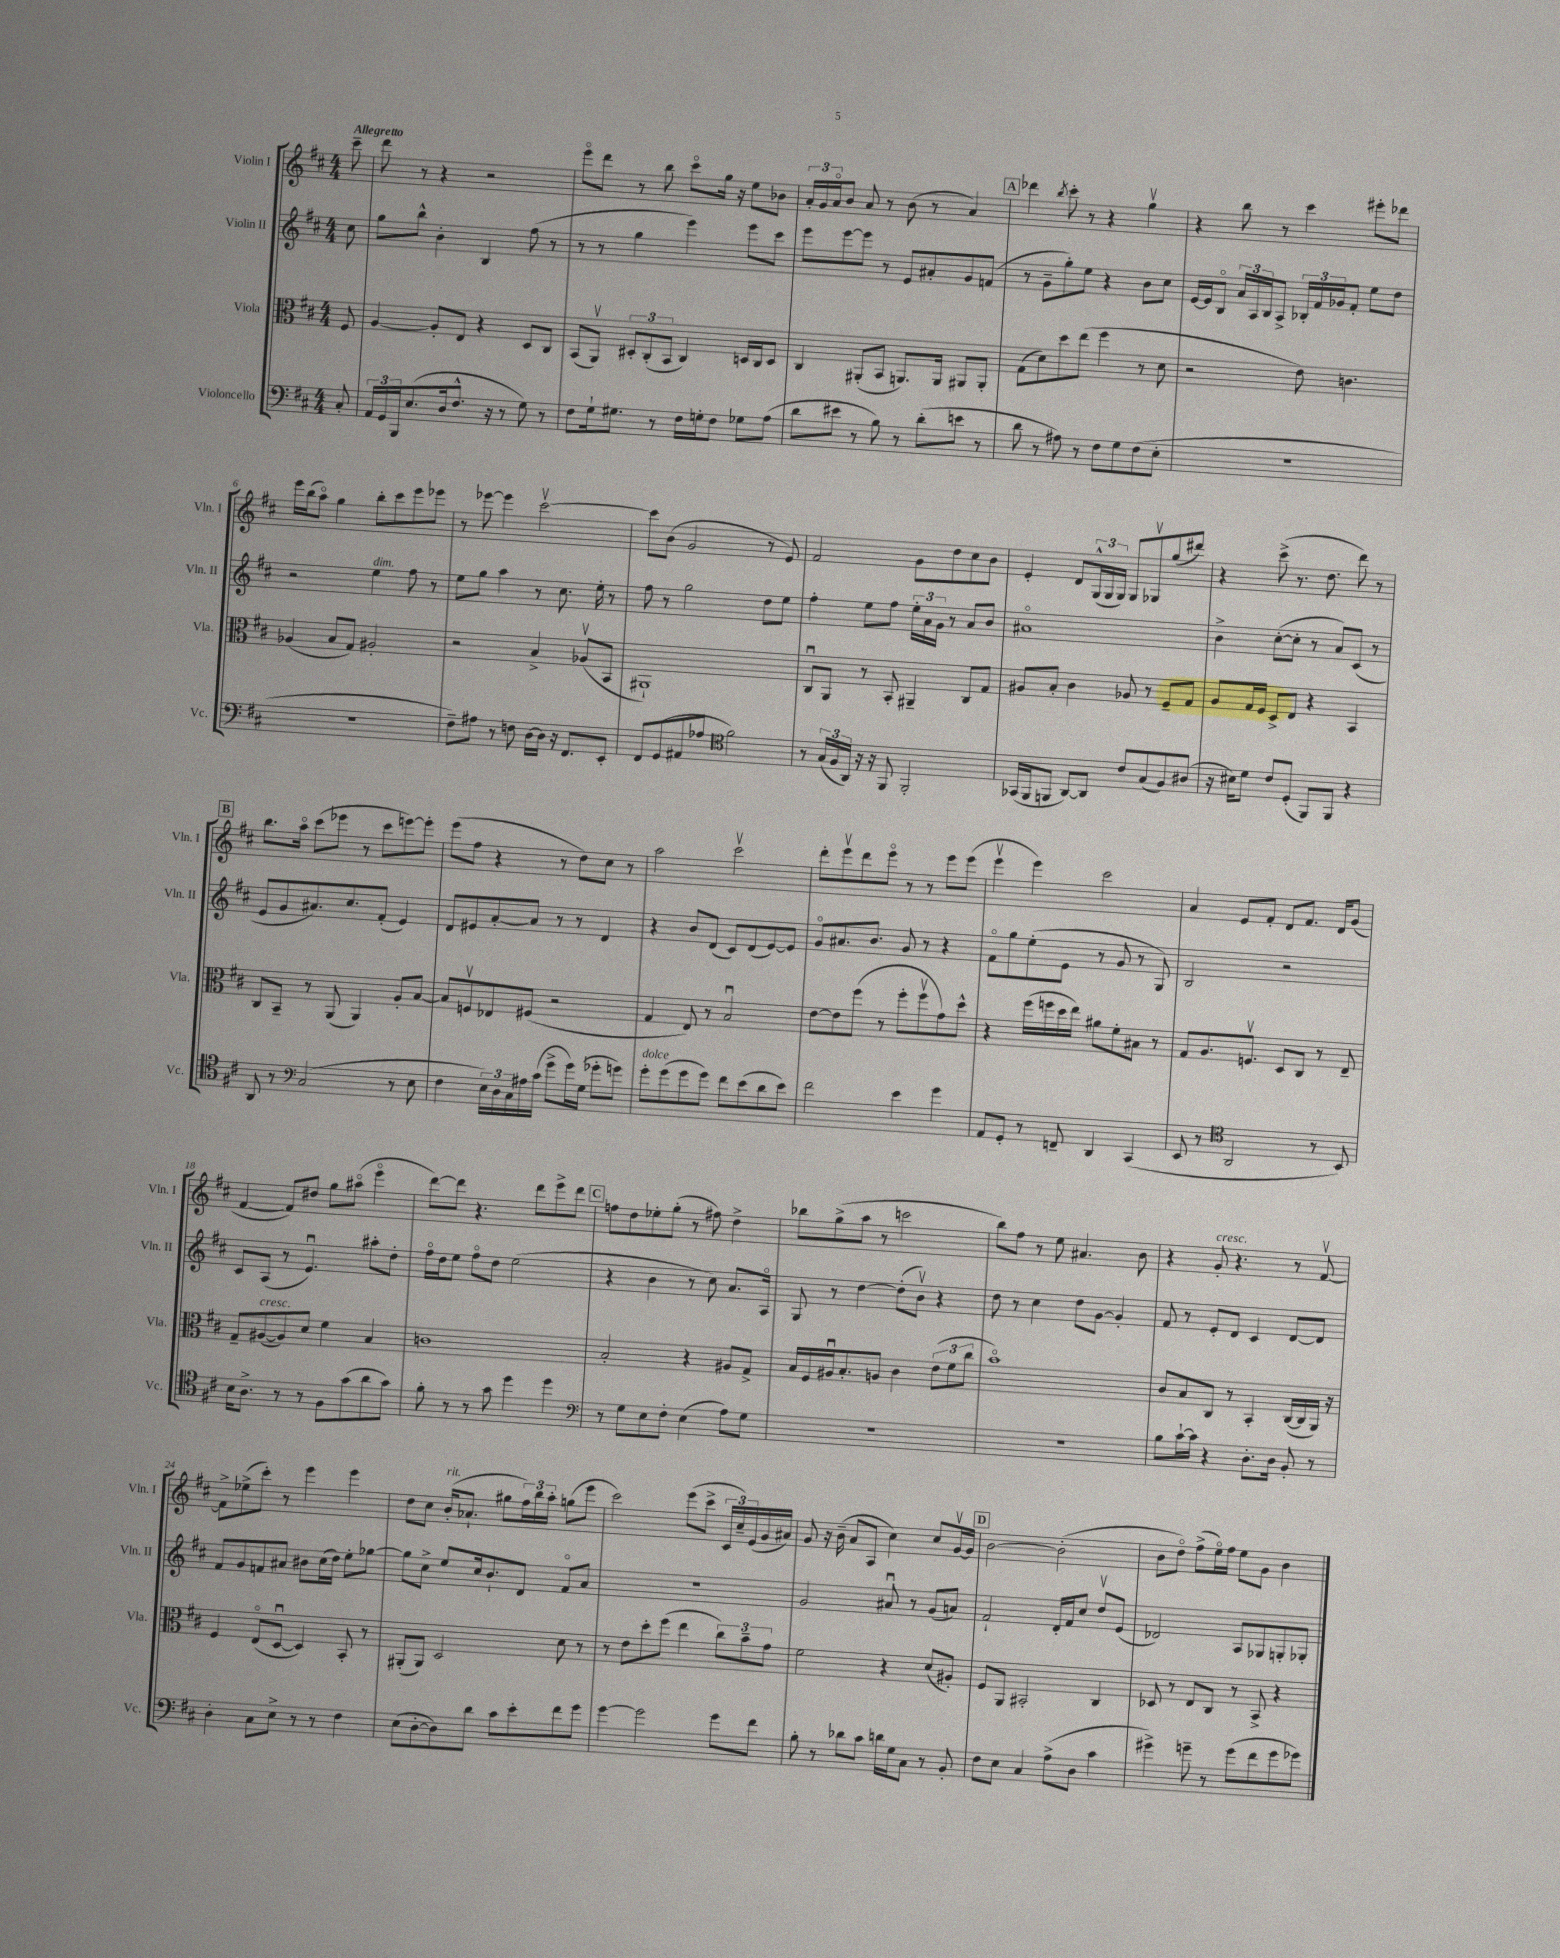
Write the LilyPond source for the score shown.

<<
\new StaffGroup <<
\new Staff = "s0" \with { instrumentName = "Violin I" shortInstrumentName = "Vln. I" } {
    \clef treble \key d \major \numericTimeSignature \time 4/4 \partial 8 \tempo "Allegretto"
    cis'''8-- |
    d'''8 r8 r4 r2 |
    e'''8\flageolet d'''8 r8 b''8 cis'''8\flageolet g''16 r16 e''8 bes'8 |
    \tuplet 3/2 { a'16-. g'16 a'16\flageolet } b'8 a'8 r8 b'8( r8 a'4) |
    \mark \markup { \box "A" } des'''4 \acciaccatura { b''8 } cis'''8-. r8 r4 g''4\upbow |
    r4 b''8 r8 cis'''4 eis'''8-. des'''8 |
    e'''16 b''16( a''8\flageolet) g''4 b''8-. cis'''8 e'''8 ees'''8 |
    r8 ees'''8~ ees'''4 cis'''2~\upbow |
    cis'''8 b'8( g'2 r8 e'8) |
    fis'2 g'8 d''8 cis''8 b'8 |
    e'4-. d'8 \tuplet 3/2 { g16-^( g16 g16) } g8 ges8\upbow g''8( dis'''8) |
    r4 cis'''8->( r8. d''8. d'''8) r8 |
    \mark \markup { \box "B" } b''8. a''16\flageolet cis'''8( ees'''8 r8 cis'''8 e'''8~) e'''8-. |
    e'''8( fis''8 r4 r8 d''8) cis''8 r8 |
    a''2 cis'''2\upbow |
    d'''8-. e'''8\upbow d'''8 e'''8\flageolet r8 r8 e'''8 e'''8( |
    e'''4\upbow e'''4) cis'''2 |
    a'4 e'8 fis'8-. d'8 fis'8. d'16 g'8( |
    fis'4~ fis'8) dis''8 g''8 ais''8\flageolet( e'''4\flageolet |
    d'''8~) d'''8 r4. d'''8 e'''8-> d'''8 |
    \mark \markup { \box "C" } f''8 d''8 ees''8-. g''8-.( r8 fis''8) d''4-> |
    bes''8 g''8->( a''8 r8 c'''2 |
    b''8) fis''8 r8 e''8 ais'4. b'8 |
    r4 g'8-.^\markup { \italic "cresc." } r4. r8 fis'8~\upbow |
    fis'8-> ees''8->( cis'''8-.) r8 e'''4 e'''4 |
    d''8 cis''8 b'16-.^\markup { \italic "rit." }( aes'8.-! gis''8 \tuplet 3/2 { fis''16) b''16 a''16-. } g''8( e'''8 |
    cis'''2) e'''8( cis'''8-> \tuplet 3/2 { cis'16 cis''16--) e'16( } g'16 ais'16) |
    g'8 r16 b'16--( a'8 a8 cis''4) cis''8 g'16~\upbow g'16 |
    \mark \markup { \box "D" } b'2~ b'2-.( |
    b'8 d''8\flageolet) fis''8->( e''16\flageolet) fis''16 e''8 g'8 b'4 \bar "|." |
}
\new Staff = "s1" \with { instrumentName = "Violin II" shortInstrumentName = "Vln. II" } {
    \clef treble \key d \major \numericTimeSignature \time 4/4 \partial 8
    cis''8 |
    g''8 b''8-^ b'4-. b4 fis''8( r8 |
    r8 r8 g''4 e'''4) e'''8 cis'''8 |
    e'''8 e'''8~ e'''8 r8 e'8 ais'8-. g'8 f'8( |
    \mark \markup { \box "A" } r8 g'8-- g''8-.) e''8 r4 b'8 cis''8 |
    e'16~ e'16 b8\flageolet \tuplet 3/2 { a'16 a16 b16 } a8-> \tuplet 3/2 { bes16-. fis'16 ges'16 } fis'8-. e''8 d''8 |
    r2 e''4^\markup { \italic "dim." } fis''8 r8 |
    e''8 g''8 a''4 r8 cis''8. e''16-. r8 |
    fis''8 r8 g''2 d''8 e''8 |
    fis''4-. e''8 fis''8 \tuplet 3/2 { e''16-. a'16 g'16 } r8 a'8 b'8 |
    ais'1\flageolet |
    b'4-> cis''8~-.( cis''8-. r8 a'8) cis'8( r8 |
    \mark \markup { \box "B" } e'8 g'8 ais'8.) cis''8. fis'8-.( e'4) |
    d'8 eis'8 a'8~-. a'8 r8 r8 d'4 |
    r4 b'8 d'8( cis'8) d'8( e'8~) e'8 |
    g'8\flageolet ais'8. b'8. g'8 r8 r4 |
    fis'8\flageolet g''8 e''8-.( e'8 r8 g'8 r8 g8) |
    b2 r2 |
    cis'8 a8( r8 e'4.\downbow) ais''8-. d''8-. |
    fis''16\flageolet d''16 e''8 fis''8\flageolet d''8 e''2( |
    \mark \markup { \box "C" } r4 b'4 r8 cis''8) a'8. a16\flageolet |
    g8 r8 d''4~ d''8-.( b'8\upbow) r4 |
    d''8 r8 cis''4 d''8 g'8~ g'4-. |
    fis'8 r8 e'8-. d'8 cis'4 d'8~ d'8 |
    fis'8 g'8 f'8 ais'8 bis'8 cis''16( d''16) e''8-. ges''8~ |
    ges''8 cis''8-> e''8 cis''16 b'8.-! d'8 fis'8\flageolet a'8 |
    r1 |
    g'2 ais'8\downbow r8 g'8( a'8) |
    \mark \markup { \box "D" } fis'2-! d'16-. fis'16 cis''8 d''8\upbow e'8( |
    des'2) a8 ges8 g8-. ges8-. \bar "|." |
}
\new Staff = "s2" \with { instrumentName = "Viola" shortInstrumentName = "Vla." } {
    \clef alto \key d \major \numericTimeSignature \time 4/4 \partial 8
    fis8 |
    a4~ a8-. e8 r4 d8 cis8 |
    b,8( a,8\upbow) \tuplet 3/2 { dis8-. cis8-.( b,8 } cis4) d16 cis16 d8 |
    cis4 ais,8-.( b,8 a,8.) a,16 ais,8 ais,8-. |
    \mark \markup { \box "A" } g8( d'8) d''8 e''8( fis''4 r8 d'8 |
    r2 e'8) c'4. |
    aes4( b8 g8) ais2-. |
    r2 b4-> aes8\upbow( b,8 |
    ais,1-!) |
    cis8\downbow a,8 r8 b,8-. ais,4-- cis8 g8 |
    ais8 b8-. cis'4 aes8 r8 fis8-- g8 |
    a8 g16 fis16 d8-> e8 r4 b,4 |
    \mark \markup { \box "B" } cis8 b,8-- r8 a,8( a,4) a8-. b8~ |
    b8 f8\upbow ees8 fis8( r2 |
    g4 e8) r8 b2\downbow |
    e'8~ e'8 fis''8( r8 fis''8-. fis''8\upbow g'8) d''8-^ |
    r4 fis''16( f''16 d''16 e''16) ais'8 fis'8-. bis8 r8 |
    g8 a8. f8.\upbow d8 cis8 r8 e8-- |
    g8-- ais8~^\markup { \italic "cresc." }( ais8) d'8 fis'4 b4 |
    c'1 |
    \mark \markup { \box "C" } b2-. r4 ais8 g8-> |
    b16 fis16 ais16\downbow b8.-. a8 cis'4 \tuplet 3/2 { e'8( fis'8 cis''8 } |
    b'1\flageolet) |
    cis'8 b8 cis8 r8 b,4-. cis16~( cis16 a,16) r16 |
    fis4 e8\flageolet( d8~\downbow d4) b,8-. r8 |
    ais,8-.( ais,8) d2 d'8 r8 |
    r8 e'8 d''8-. fis''8( e''4 \tuplet 3/2 { cis''8) b'8-- g'8 } |
    fis'2 r4 d'8( ais8-.) |
    \mark \markup { \box "D" } fis8 a,8 bis,2-. cis4 |
    des8 r8 e8 cis8 r8 b,8-> r4 \bar "|." |
}
\new Staff = "s3" \with { instrumentName = "Violoncello" shortInstrumentName = "Vc." } {
    \clef bass \key d \major \numericTimeSignature \time 4/4 \partial 8
    cis8-. |
    \tuplet 3/2 { a,16 g,16 b,,16 } e8.( d16 fis8.-^ r16 r8 g8) r8 |
    fis8 g16-! gis8. r8 fis16 g16-. fis8 ges8 a8( |
    d'8 eis'8 r8 b8) r8 d'8-.( e'8 r8 |
    \mark \markup { \box "A" } d'8 r8 ais8) r8 fis8 g8 fis8( e8-. |
    R1 |
    R1 |
    fis8--) ais8 r8 f8 d16~ d16 r16 fis,8. e,8-. |
    fis,8 g,8( ais,8 aes8 \clef tenor fis'2) |
    r8 \tuplet 3/2 { g16( fis16 a,16) } r16 r16 fis,8 fis,2-. |
    ges,16( fis,16 f,8 a,8~) a,8 cis'8 g8( fis8) ais8( |
    r16 bis16) d'8 cis'8 d8-.( fis,8) fis,8 r4 |
    \mark \markup { \box "B" } a,8 r8 \clef bass cis2( r8 e8 |
    fis4 \tuplet 3/2 { e16) d16 cis16 } ais16 cis'16( g'8-> g'16) g16( ges'8-. g'8) |
    g'8-.^\markup { \italic "dolce" } g'8( g'8 g'8) fis'8 e'8( d'8 e'8) |
    fis'2 e'4 g'4 |
    a,8 g,8-. r8 f,8-- d,4 cis,4( |
    e,8 r8 \clef tenor a,2 r8 b,8) |
    b16 a8.-> r8 r8 fis8 g'8( a'8 g'8) |
    fis'8-. r8 r8 g'8 d''4 d''4 |
    \mark \markup { \box "C" } \clef bass r8 g8 e8 fis8-. e4( a8) g8 |
    R1 |
    R1 |
    b8 cis'16~-! cis'16 r4 d8.-. d16 b,8-. r8 |
    d4-. cis8 e8-> r8 r8 fis4 |
    e8( d8~-. d8) d'8 cis'8 e'8-. fis'8 g'8 |
    g'4~ g'2 g'8 fis'8 |
    b8-. r8 des'8 cis'8 d'16 g16 cis8 r8 b,8-. |
    \mark \markup { \box "D" } fis8 e8 cis4 a8->( d8 cis'4 |
    gis'4->) g'8-- r8 g'8( fis'8 g'8 ges'8) \bar "|." |
}
>>
>>
